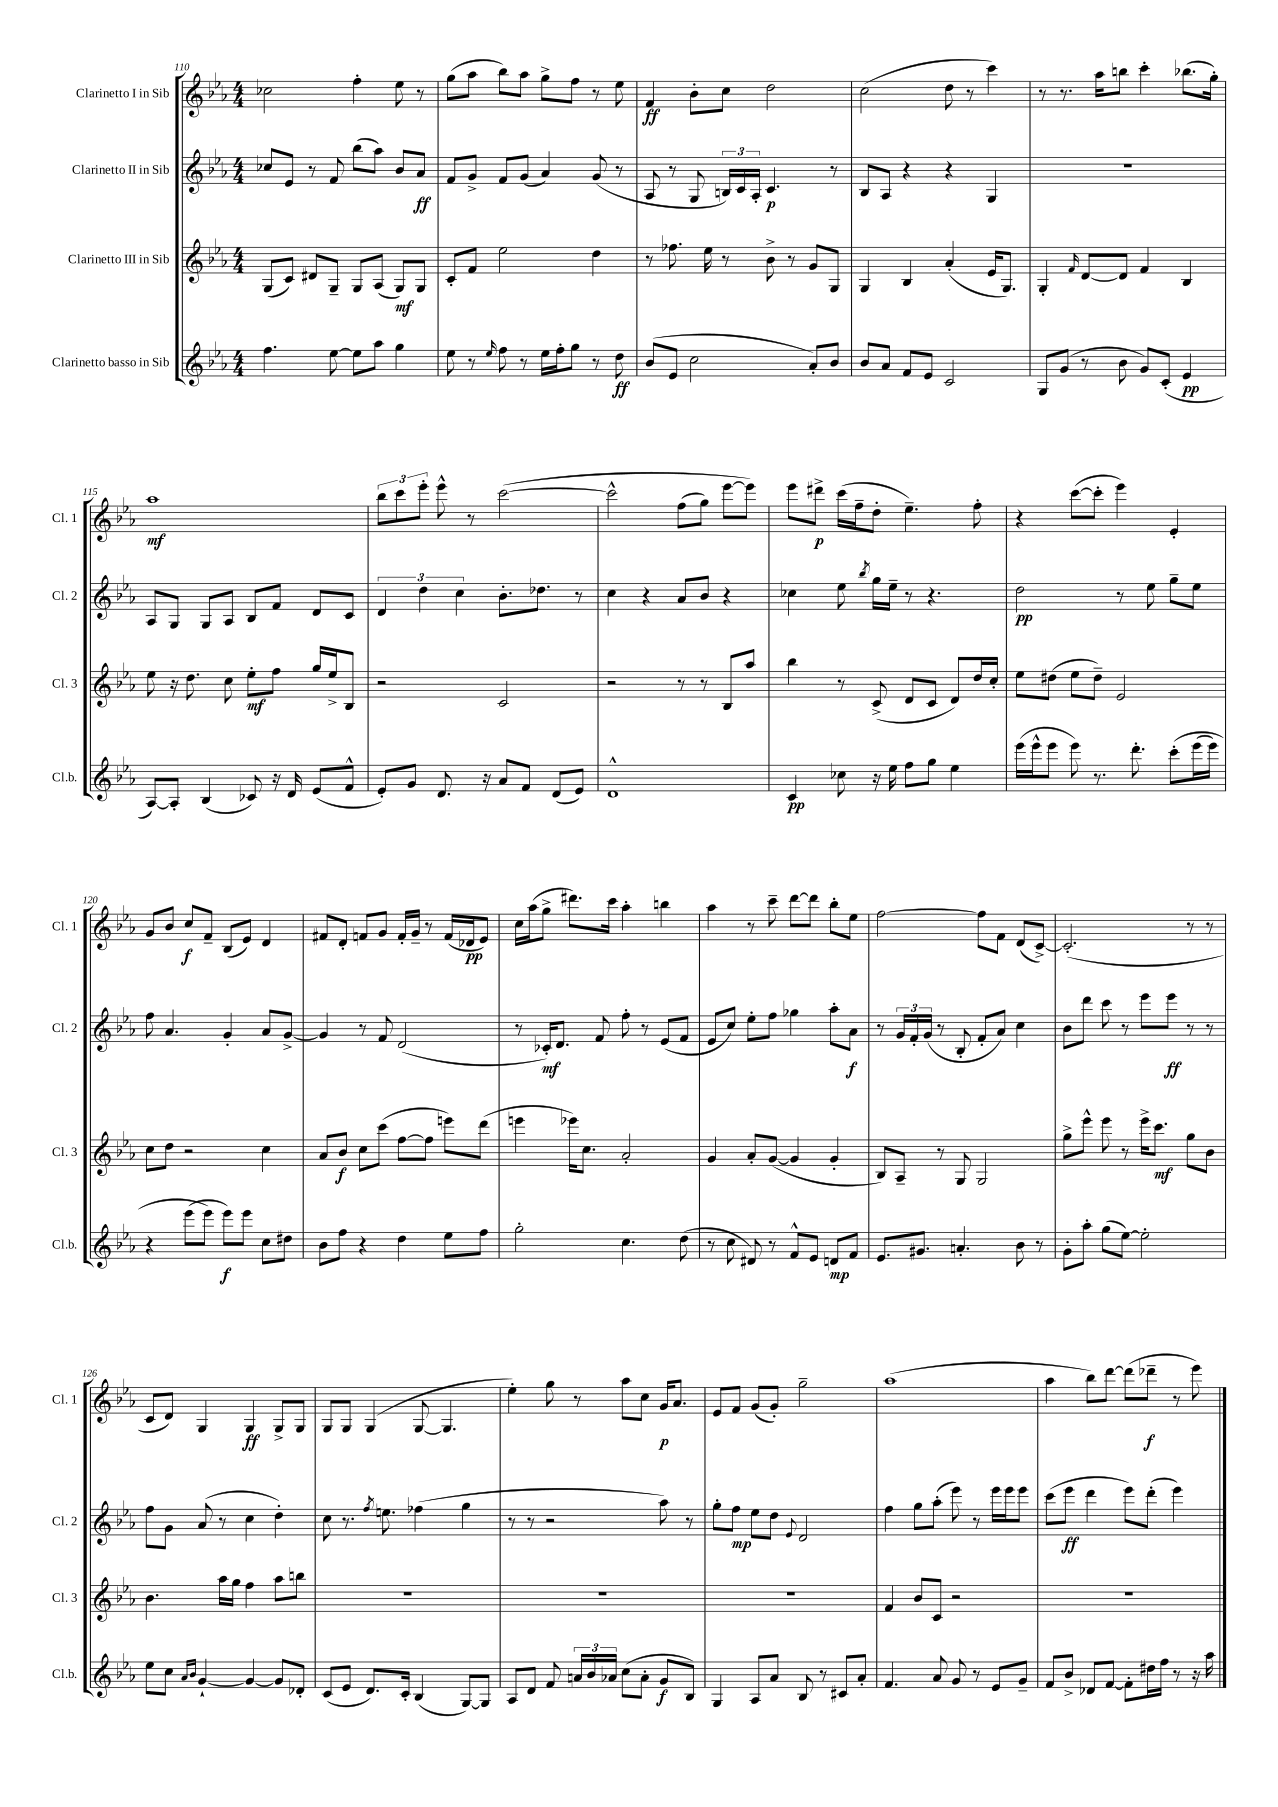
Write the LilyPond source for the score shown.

<<
\new StaffGroup <<
\new Staff = "s0" \with { instrumentName = "Clarinetto I in Sib" shortInstrumentName = "Cl. 1" } {
    \clef treble \key ees \major \numericTimeSignature \time 4/4
    \autoBeamOff ces''2 f''4-. ees''8 r8 |
    g''8[( aes''8] bes''8[) aes''8] g''8[-> f''8] r8 ees''8 |
    f'4\ff bes'8[-. c''8] d''2 |
    c''2( d''8 r8 c'''4) |
    r8 r8. aes''16[ b''8] c'''4-. bes''8.[( g''16]-.) |
    aes''1\mf |
    \tuplet 3/2 { bes''8[ c'''8 ees'''8]-. } ees'''8-^ r8 c'''2~\( |
    c'''2-^ f''8[( g''8]) ees'''8[~ ees'''8]\) |
    ees'''8[ dis'''8]->\p c'''16[( f''16-- d''8]-. ees''4.--) f''8-. |
    r4 c'''8[~( c'''8]-. ees'''4) ees'4-. |
    g'8[ bes'8] c''8[\f f'8]-- bes8[( ees'8]) d'4 |
    fis'8[ d'8]-. f'8[ g'8] f'16[-. g'16]-- r8 f'16[( des'16\pp ees'8]) |
    c''16[ aes''16( g''8]-> dis'''8.[) c'''16] aes''4-. b''4 |
    aes''4 r8 c'''8-- d'''8[~ d'''8] bes''8[-. ees''8] |
    f''2~ f''8[ f'8] d'8[( c'8]~->) |
    c'2.-.( r8 r8 |
    c'8[ d'8]) g4 g4\ff g8[-> g8] |
    g8[ g8] g4( g8~ g4. |
    ees''4-.) g''8 r8 aes''8[ c''8] g'16[\p aes'8.] |
    ees'8[ f'8] g'8[( g'8]-.) g''2-- |
    aes''1( |
    aes''4 bes''8[) d'''8]~ d'''8[( des'''8]--\f r8 ees'''8) \bar "|." |
}
\new Staff = "s1" \with { instrumentName = "Clarinetto II in Sib" shortInstrumentName = "Cl. 2" } {
    \clef treble \key ees \major \numericTimeSignature \time 4/4
    \autoBeamOff ces''8[ ees'8] r8 f'8 bes''8[( aes''8]) bes'8[ aes'8]\ff |
    f'8[ g'8]-> f'8[ g'8]( aes'4) g'8( r8 |
    aes8 r8 g8 \tuplet 3/2 { b16[) c'16 aes16]-. } c'4.\p r8 |
    bes8[ aes8] r4 r4 g4 |
    R1 |
    aes8[ g8] g8[ aes8] bes8[ f'8] d'8[ c'8] |
    \tuplet 3/2 { d'4 d''4 c''4 } bes'8.[-. des''8.] r8 |
    c''4 r4 aes'8[ bes'8] r4 |
    ces''4 ees''8 \acciaccatura { bes''8 } g''16[ ees''16]-- r8 r4. |
    d''2\pp r8 ees''8 g''8[-- ees''8] |
    f''8 aes'4. g'4-. aes'8[ g'8]~-> |
    g'4 r8 f'8 d'2( |
    r8 ces'16[-.\mf) d'8.] f'8 f''8-. r8 ees'8[( f'8] |
    ees'8[ c''8]) ees''8[-. f''8] ges''4 aes''8[-. aes'8]\f |
    r8 \tuplet 3/2 { g'16[ f'16-. g'16]( } r8 bes8-. f'8[-. aes'8]) c''4 |
    bes'8[ d'''8] c'''8 r8 ees'''8[ ees'''8]\ff r8 r8 |
    f''8[ g'8] aes'8( r8 c''4 d''4-.) |
    c''8 r8. \acciaccatura { f''8 } e''8. fes''4( g''4 |
    r8 r8 r2 aes''8) r8 |
    g''8[-. f''8]\mp ees''8[ d''8] \appoggiatura { ees'8 } d'2 |
    f''4 g''8[ aes''8]-.( ees'''8) r8 ees'''16[ ees'''16 ees'''8] |
    c'''8[( ees'''8]\ff d'''4 ees'''8[) d'''8]-.( ees'''4) \bar "|." |
}
\new Staff = "s2" \with { instrumentName = "Clarinetto III in Sib" shortInstrumentName = "Cl. 3" } {
    \clef treble \key ees \major \numericTimeSignature \time 4/4
    \autoBeamOff g8[( c'8]) dis'8[ g8]-- g8[ aes8]( g8[\mf) g8] |
    c'8[-. f'8] ees''2 d''4 |
    r8 fes''8. ees''16 r8 bes'8-> r8 g'8[ g8] |
    g4 bes4 aes'4-.( ees'16[ g8.]) |
    g4-. \grace { f'16 } d'8[~ d'8] f'4 bes4 |
    ees''8 r16 d''8. c''8 ees''8[-.\mf f''8] g''16[ ees''16-> bes8] |
    r2 c'2 |
    r2 r8 r8 bes8[ aes''8] |
    bes''4 r8 c'8->( d'8[ c'8] d'8[) d''16 c''16]-. |
    ees''8[ dis''8]( ees''8[ dis''8]--) ees'2 |
    c''8[ d''8] r2 c''4 |
    aes'8[ bes'8]\f c''8[ c'''8]( f''8[~ f''8] e'''8[) d'''8]( |
    e'''4 ees'''16[) c''8.] aes'2-. |
    g'4 aes'8[-. g'8]~( g'4 g'4-. |
    bes8[) aes8]-- r8 g8 g2 |
    g''8[-> ees'''8]-^ ees'''8 r8 ees'''16[-> c'''8.]\mf g''8[ bes'8] |
    bes'4. aes''16[ g''16] f''4 aes''8[ b''8] |
    R1 |
    R1 |
    R1 |
    f'4 bes'8[ c'8] r2 |
    R1 \bar "|." |
}
\new Staff = "s3" \with { instrumentName = "Clarinetto basso in Sib" shortInstrumentName = "Cl.b." } {
    \clef treble \key ees \major \numericTimeSignature \time 4/4
    \autoBeamOff f''4. ees''8~ ees''8[ aes''8] g''4 |
    ees''8 r8 \grace { ees''16 } f''8 r8 ees''16[ f''16-. g''8] r8 d''8\ff |
    bes'8[( ees'8] c''2 aes'8[-.) bes'8] |
    bes'8[ aes'8] f'8[ ees'8] c'2 |
    g8[ g'8]( r8 bes'8 g'8[) c'8]-.( ees'4\pp |
    aes8[~) aes8]-. bes4( ces'8) r16 d'16 ees'8[( f'8]-^ |
    ees'8[-.) g'8] d'8. r16 aes'8[ f'8] d'8[( ees'8]) |
    d'1-^ |
    c'4\pp ces''8 r16 ees''16 f''8[ g''8] ees''4 |
    ees'''16[( ees'''16-^ ees'''8] ees'''8) r8. d'''8.-. c'''8[-.\( ees'''16( ees'''16]) |
    r4 ees'''8[( ees'''8]\) ees'''8[\f) ees'''8] c''8[ dis''8] |
    bes'8[ f''8] r4 d''4 ees''8[ f''8] |
    g''2-. c''4. d''8( |
    r8 c''8 dis'8) r8 f'8[-^ ees'8] d'8[\mp f'8] |
    ees'8.[ gis'8.] a'4.-. bes'8 r8 |
    g'8[-. aes''8]-. g''8[( ees''8]~) ees''2-. |
    ees''8[ c''8] \grace { aes'16[ bes'16] } g'4~-! g'4~ g'8[ des'8]-. |
    c'8[( ees'8] d'8.[) c'16]-. bes4( g8[~) g8] |
    aes8[ d'8] f'8 \tuplet 3/2 { a'16[ bes'16 aes'16] } c''8[( aes'8]-. g'8[\f bes8]) |
    g4 aes8[ aes'8] bes8 r8 cis'8[ aes'8]-. |
    f'4. aes'8 g'8 r8 ees'8[ g'8]-- |
    f'8[ bes'8]-> des'8[ f'8]~ f'8[-. dis''16 f''16] r8 r16 aes''16 \bar "|." |
}
>>
>>
\layout { \context { \Score currentBarNumber = #110 } }
